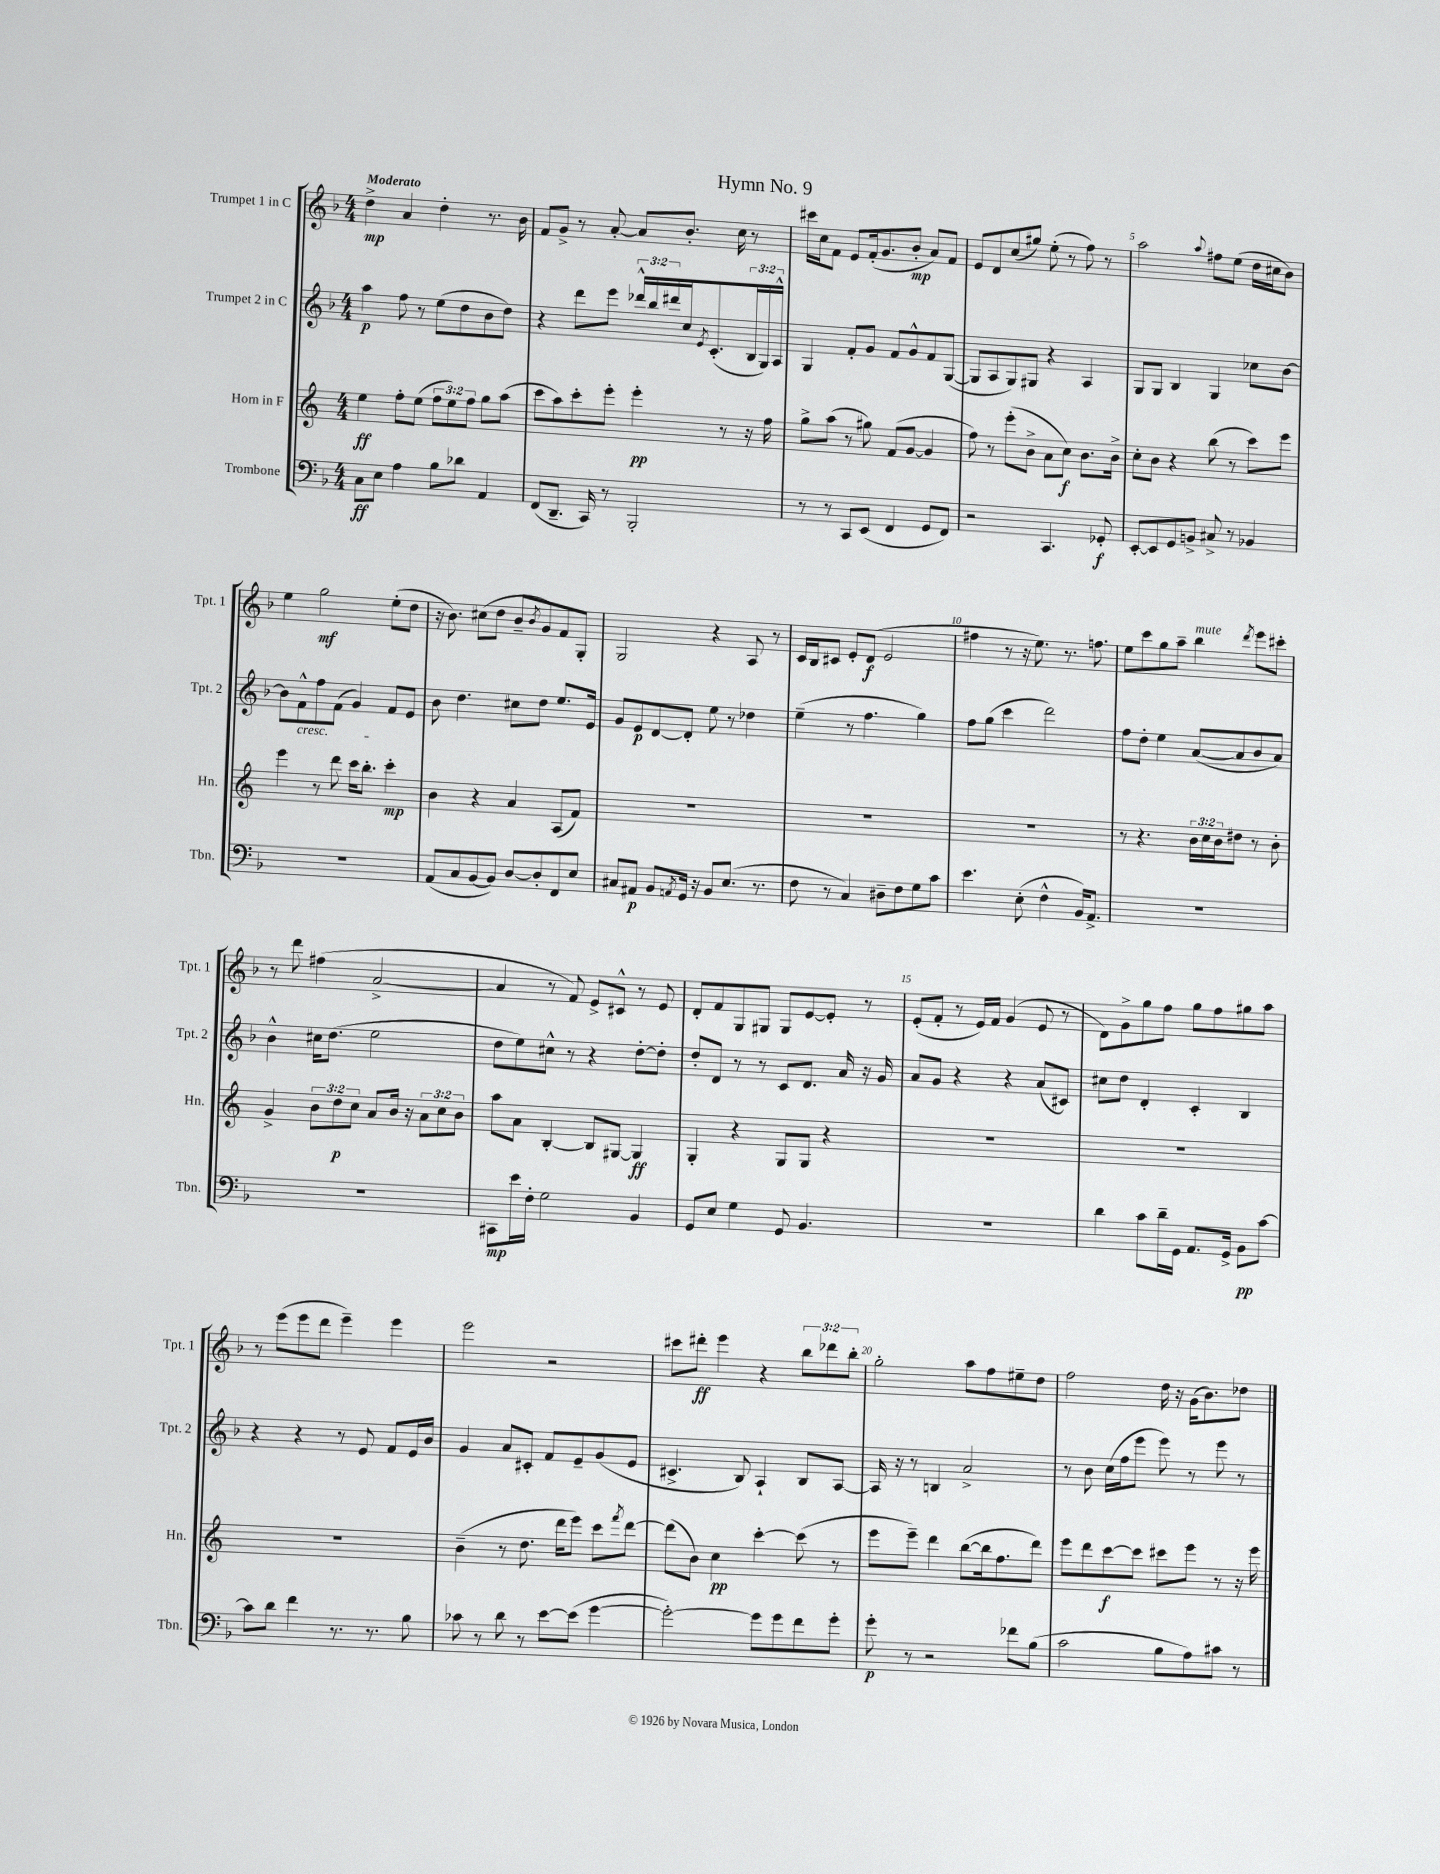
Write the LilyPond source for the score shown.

\header { title = "Hymn No. 9" }
<<
\new StaffGroup <<
\new Staff = "s0" \with { instrumentName = "Trumpet 1 in C" shortInstrumentName = "Tpt. 1" } {
    \clef treble \key f \major \numericTimeSignature \time 4/4 \override Staff.TupletNumber.text = #tuplet-number::calc-fraction-text \tempo "Moderato"
    d''4->\mp a'4 d''4-. r8. bes'16 |
    f'8 g'8-> r8 a'8~-. a'8 bes'8.-. c''16 r8 |
    cis'''16 c''16 f'8 e'8 f'16-.( g'8. bes'8-.\mp a'8) f'8 |
    e'8 d'8 c''8( gis''8) e''8-.( r8 f''8) r8 |
    a''2 \appoggiatura { a''8 } fis''8 e''8( d''16 cis''16 bes'8) |
    e''4 g''2\mf e''8-.( d''8 |
    r16 bes'8.) cis''8( d''8 bes'8-- \acciaccatura { bes'8 } g'8) f'8 g8-. |
    g2 r4 a8 r8 |
    c'16 bes16 cis'8 e'8-. d'8\f( e'2 |
    fis''4 r8 r16 e''8.) r8. f''8. |
    e''8 c'''8 g''8 a''8-- bes''4^\markup { \italic "mute" } \acciaccatura { d'''8 } e'''8 cis'''8-. |
    r8 d'''8 fis''4( a'2~-> |
    a'4 r8 f'8) e'8-> cis'8-^ r8 e'8 |
    d'8-. f'8 g8 gis8 gis8 e'8~ e'8-. r8 |
    e'8-.( f'8-. r8 e'16) f'16 g'4( e'8 r8 |
    d'8) g'8-> g''8 f''8 g''8 f''8 gis''8 a''8 |
    r8 e'''8( e'''8 d'''8 e'''4--) e'''4 |
    e'''2 r2 |
    cis'''8 dis'''8-.\ff e'''4 r4 \tuplet 3/2 { bes''8 des'''8 bes''8-. } |
    g''2-. a''8 f''8 eis''8-- d''8 |
    f''2 d''16 r16 g'16( bes'8.) des''8 \bar "|." |
}
\new Staff = "s1" \with { instrumentName = "Trumpet 2 in C" shortInstrumentName = "Tpt. 2" } {
    \clef treble \key f \major \numericTimeSignature \time 4/4 \override Staff.TupletNumber.text = #tuplet-number::calc-fraction-text
    a''4\p f''8 r8 e''8( d''8 bes'8 d''8) |
    r4 d'''8 e'''8 \tuplet 3/2 { des'''16-^ bes''16 dis'''16 } c''16 \acciaccatura { e'8 } c'8.-.( \tuplet 3/2 { bes16 g16) a16-^ } |
    g4 f'8-. g'8 f'8 g'8-^ f'8 g8~( |
    g8 a8 g8) gis8 r4 a4 |
    g8 g8 bes4 g4 ces''8 bes'8~ |
    bes'8 f'8-^\cresc f''8 f'8( g'4) f'8\! e'8 |
    bes'8 d''4. cis''8 d''8 e''8. e'16 |
    g'8 e'8\p d'8~ d'8-. e''8 r8 des''4 |
    e''4--( r8 f''4. g''4) |
    f''8 g''8( c'''4 d'''2) |
    f''8 d''8-. e''4 a'8~( a'8 bes'8 a'8) |
    bes'4-^ cis''16 d''8.( e''2 |
    d''8 e''8) cis''8-^ r8 r4 d''8~-. d''8-. |
    d''8-. d'8 r8 r8 c'8 d'8. a'16 r16 g'16 |
    a'8 g'8 r4 r4 a'8( cis'8) |
    cis''8 d''8 d'4-. c'4-. bes4 |
    r4 r4 r8 e'8 f'8 e'16 bes'16 |
    g'4 a'8 cis'8-. f'8 e'8-- g'8( e'8 |
    cis'4.-> bes8) a4-! bes8 a8~ |
    a16 r16 r8 b4 a'2-> |
    r8 bes'8 c''16( f''16 e'''8 e'''8) r8 e'''8 r8 \bar "|." |
}
\new Staff = "s2" \with { instrumentName = "Horn in F" shortInstrumentName = "Hn." } {
    \clef treble \key c \major \numericTimeSignature \time 4/4 \override Staff.TupletNumber.text = #tuplet-number::calc-fraction-text
    e''4\ff f''8-. e''8( \tuplet 3/2 { f''8 e''8) f''8 } g''8 a''8( |
    c'''8 a''8) c'''8-. e'''8-. e'''4-.\pp r8 r16 f''16 |
    g''8-> a''8( r8 gis''8) f'8( g'8~ g'4 |
    f''8) r8 e'''8-.( b'8-> a'8 c''8\f) b'8. b'16-> |
    c''8-. b'8 r4 b''8( r8 c'''8) e'''8 |
    e'''4 r8 d'''8 c'''16 b''8.-. c'''4-.\mp |
    b'4 r4 a'4 a8( f'8) |
    R1 |
    R1 |
    R1 |
    r8 r4. \tuplet 3/2 { b'16 c''16 b'16 } dis''8 r8 b'8-. |
    g'4-> \tuplet 3/2 { b'8 d''8\p c''8 } a'8 b'16 r16 \tuplet 3/2 { a'8 c''8 b'8 } |
    a''8 a'8 b4~-. b8 gis8~ gis4\ff |
    g4-. r4 g8 g8 r4 |
    R1 |
    R1 |
    R1 |
    b'4--( r8 d''8. d'''16 e'''8) c'''8 \acciaccatura { f'''8 } d'''8~ |
    d'''8( b'8) c''4\pp c'''4~-. c'''8( r8 |
    e'''8 e'''8--) d'''4 b''8~( b''16 f''8. d'''8) |
    e'''8 d'''8 c'''8~\f c'''8 cis'''8 e'''8 r8 r16 e'''16 \bar "|." |
}
\new Staff = "s3" \with { instrumentName = "Trombone" shortInstrumentName = "Tbn." } {
    \clef bass \key f \major \numericTimeSignature \time 4/4
    c8\ff e8 a4 bes8 des'8 a,4 |
    f,8( d,8.-- c,16) r8 bes,,2-. |
    r8 r8 c,8 e,8( f,4 g,8 f,8) |
    r2 c,4. ges,8-.\f |
    e,8~-. e,8 g,8 b,8-> cis8-> r8 bes,4 |
    R1 |
    a,8( c8 bes,8~ bes,8) d8~ d8-. f,8 e8 |
    cis8 ais,8\p bes,8 \acciaccatura { a,8 } g,16 r16 bes,8 e8.( r8. |
    f8 r8 c4) dis8-- f8 g8 c'8 |
    e'4. e8-.( f4-^ bes,16) a,8.-> |
    r1 |
    R1 |
    cis,8\mp e'16 f16-. g2 bes,4 |
    g,8 e8 g4 g,8 bes,4. |
    r1 |
    d'4 c'8 d'16-- g,16 a,8. g,16-> bes,8\pp c'8~ |
    c'8 d'8 f'4 r8. r8. bes8 |
    ces'8 r8 d'8 r8 e'8~ e'8( g'4~ |
    g'2~-.) g'8 g'8 f'8 g'8-. |
    g'8-.\p r8 r2 fes'8 bes8( |
    c'2 bes8 a8) cis'8 r8 \bar "|." |
}
>>
>>
\layout { \context { \Score \override BarNumber.break-visibility = ##(#f #t #t) barNumberVisibility = #(every-nth-bar-number-visible 5) } }
